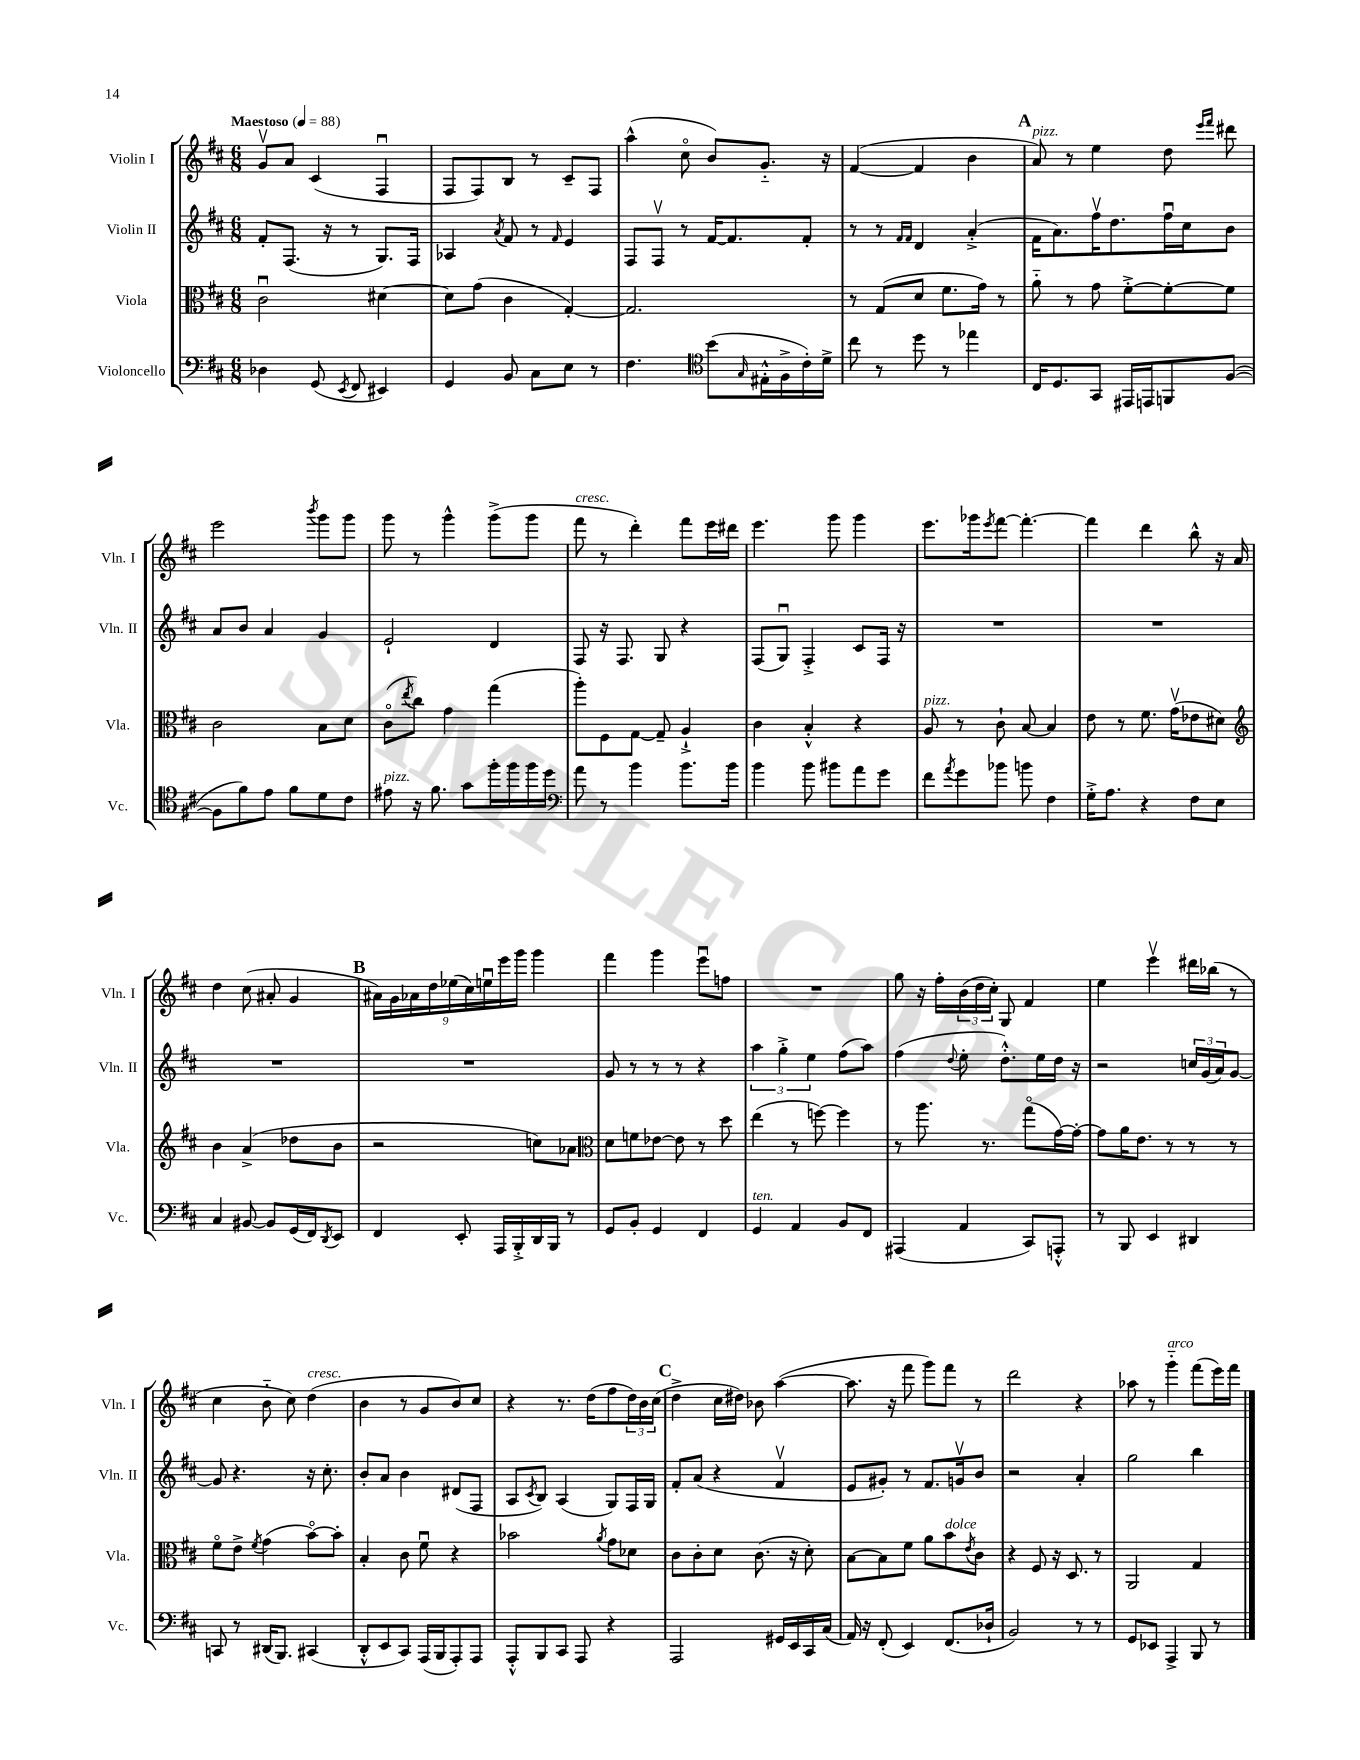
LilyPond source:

<<
\new StaffGroup <<
\new Staff = "s0" \with { instrumentName = "Violin I" shortInstrumentName = "Vln. I" } {
    \clef treble \key d \major \numericTimeSignature \time 6/8 \tempo "Maestoso" 4 = 88
    g'8\upbow a'8 cis'4( fis4\downbow |
    fis8 fis8) b8 r8 cis'8-- fis8 |
    a''4-^( cis''8\flageolet b'8) g'8.-_ r16 |
    fis'4~( fis'4 b'4 |
    \mark \markup { \bold "A" } a'8^\markup { \italic "pizz." }) r8 e''4 d''8 \grace { e'''16 fis'''16 } dis'''8 |
    e'''2 \acciaccatura { b'''8 } g'''8 g'''8 |
    g'''8 r8 g'''4-^ g'''8->( g'''8 |
    fis'''8^\markup { \italic "cresc." } r8 d'''4-.) fis'''8 e'''16 dis'''16 |
    e'''4. g'''8 g'''4 |
    e'''8. ges'''16 \acciaccatura { e'''8 } fis'''8~ fis'''4.~-. |
    fis'''4 d'''4 b''8-^ r16 a'16 |
    d''4 cis''8( ais'8-. g'4 |
    \mark \markup { \bold "B" } \tuplet 9/8 { ais'16) g'16 aes'16 d''16 ees''16( cis''16) e''16\downbow e'''16 g'''16 } g'''4 |
    fis'''4 g'''4 e'''8\downbow f''8 |
    R2. |
    g''8 r16 fis''16-. \tuplet 3/2 { b'16( d''16 cis''16-.) } g8 fis'4 |
    e''4 e'''4\upbow dis'''16 bes''16( r8 |
    cis''4 b'8-_ cis''8) d''4^\markup { \italic "cresc." }( |
    b'4 r8 g'8 b'8) cis''8 |
    r4 r8. d''16( fis''8 \tuplet 3/2 { d''16) b'16 cis''16( } |
    \mark \markup { \bold "C" } d''4-> cis''16 dis''16) bes'8 a''4~( |
    a''8. r16 fis'''8 g'''8) fis'''8 r8 |
    d'''2 r4 |
    aes''8 r8 g'''4-_^\markup { \italic "arco" } fis'''8( e'''16) fis'''16 \bar "|." |
}
\new Staff = "s1" \with { instrumentName = "Violin II" shortInstrumentName = "Vln. II" } {
    \clef treble \key d \major \numericTimeSignature \time 6/8
    fis'8-. fis8.( r16 r8 g8.) fis16 |
    aes4 \acciaccatura { a'8 } fis'8 r8 \grace { fis'16 } e'4 |
    fis8 fis8\upbow r8 fis'16~ fis'8. fis'8-. |
    r8 r8 \grace { fis'16 fis'16 } d'4 a'4-.->( |
    \mark \markup { \bold "A" } fis'16 a'8.) fis''16\upbow d''8. fis''16\downbow cis''16 b'8 |
    a'8 b'8 a'4 g'4 |
    e'2-! d'4 |
    fis8 r16 fis8. g8 r4 |
    fis8( g8\downbow) fis4-.-> cis'8 fis16 r16 |
    R2. |
    R2. |
    R2. |
    \mark \markup { \bold "B" } R2. |
    g'8 r8 r8 r8 r4 |
    \tuplet 3/2 { a''4 g''4-.-> e''4 } fis''8( a''8) |
    fis''4( \appoggiatura { d''8 } e''8-. d''8.-.-^) e''16 d''16 r16 |
    r2 \tuplet 3/2 { c''16 g'16( a'16) } g'8~ |
    g'8 r4. r16 cis''8.-. |
    b'8-. a'8 b'4 dis'8( fis8 |
    a8 \acciaccatura { cis'8 } b8) a4( g8) fis16 g16 |
    \mark \markup { \bold "C" } fis'8-. a'8( r4 fis'4\upbow |
    e'8 gis'8-.) r8 fis'8. g'16\upbow b'8 |
    r2 a'4-. |
    g''2 b''4 \bar "|." |
}
\new Staff = "s2" \with { instrumentName = "Viola" shortInstrumentName = "Vla." } {
    \clef alto \key d \major \numericTimeSignature \time 6/8
    cis'2\downbow dis'4~ |
    dis'8 g'8( cis'4 g4~-.) |
    g2. |
    r8 g8( d'8 fis'8. g'16) r8 |
    \mark \markup { \bold "A" } a'8-_ r8 g'8 fis'8~-.-> fis'8~-. fis'8 |
    cis'2 b8 d'8 |
    cis'8\flageolet( \acciaccatura { e''8 } cis''8) g'4 g''4( |
    a''8-.) fis8 g8~ g8-- a4-!-> |
    cis'4 b4-.-^ r4 |
    a8^\markup { \italic "pizz." } r8 cis'8-! b8~ b4 |
    e'8 r8 fis'8. g'16\upbow( ees'8 dis'8) |
    \clef treble b'4 a'4->( des''8 b'8 |
    \mark \markup { \bold "B" } r2 c''8) aes'8 |
    \clef alto d'8 f'8 ees'8~ ees'8 r8 d''8 |
    e''4( r8 f''8~) f''4 |
    r8 a''8. r8. g''8\flageolet( g'16~) g'16~-. |
    g'8 a'16 e'8. r8 r8 r8 |
    fis'8\flageolet e'8-> \acciaccatura { fis'8 } g'4( b'8~\flageolet) b'8-. |
    b4-. cis'8 fis'8\downbow r4 |
    bes'2 \acciaccatura { a'8 } g'8 des'8 |
    \mark \markup { \bold "C" } cis'8 cis'8-. d'8 cis'8.( r16 d'8-.) |
    b8~ b8 fis'8 a'8 b'8^\markup { \italic "dolce" } \acciaccatura { e'8 } cis'8 |
    r4 fis8 r16 d8. r8 |
    a,2 g4 \bar "|." |
}
\new Staff = "s3" \with { instrumentName = "Violoncello" shortInstrumentName = "Vc." } {
    \clef bass \key d \major \numericTimeSignature \time 6/8
    des4 g,8( \acciaccatura { e,8 } fis,8 eis,4) |
    g,4 b,8 cis8 e8 r8 |
    fis4. \clef tenor b'8( \grace { g16 } eis16-.-^ fis16-> cis'16-.) d'16-> |
    cis''8 r8 d''8 r8 ees''4 |
    \mark \markup { \bold "A" } cis16 d8. g,8 eis,16 e,16 f,8 fis8~( |
    fis8 fis'8) e'8 fis'8 d'8 cis'8 |
    eis'8^\markup { \italic "pizz." } r16 fis'8. g'8 fis''16-. fis''16 fis''16 d''16 |
    \clef bass a'8 r8 b'4 b'8. b'16 |
    b'4 b'8 bis'8 a'8 g'8 |
    fis'8 \acciaccatura { a'8 } g'8 bes'8 b'8 fis4 |
    g16-.-> a8. r4 fis8 e8 |
    cis4 bis,8~ bis,8 g,16( fis,16) \acciaccatura { d,8 } e,8 |
    \mark \markup { \bold "B" } fis,4 e,8-. a,,16 b,,16-.-> d,16 b,,16 r8 |
    g,8 b,8-. g,4 fis,4 |
    g,4^\markup { \italic "ten." } a,4 b,8 fis,8 |
    ais,,4( a,4 cis,8) a,,8-.-^ |
    r8 b,,8 e,4 dis,4 |
    c,8 r8 dis,16( b,,8.) cis,4( |
    d,8-.-^ e,8 cis,8) a,,16( b,,16 a,,8-.) a,,8 |
    a,,8-.-^ b,,8 cis,8 a,,8 r4 |
    \mark \markup { \bold "C" } a,,2 gis,16 e,16 cis,16 cis16( |
    a,16) r16 fis,8-.( e,4) fis,8.( des16-! |
    b,2) r8 r8 |
    g,8 ees,8 a,,4-> b,,8 r8 \bar "|." |
}
>>
>>
\layout { \context { \Score \remove "Bar_number_engraver" } }
